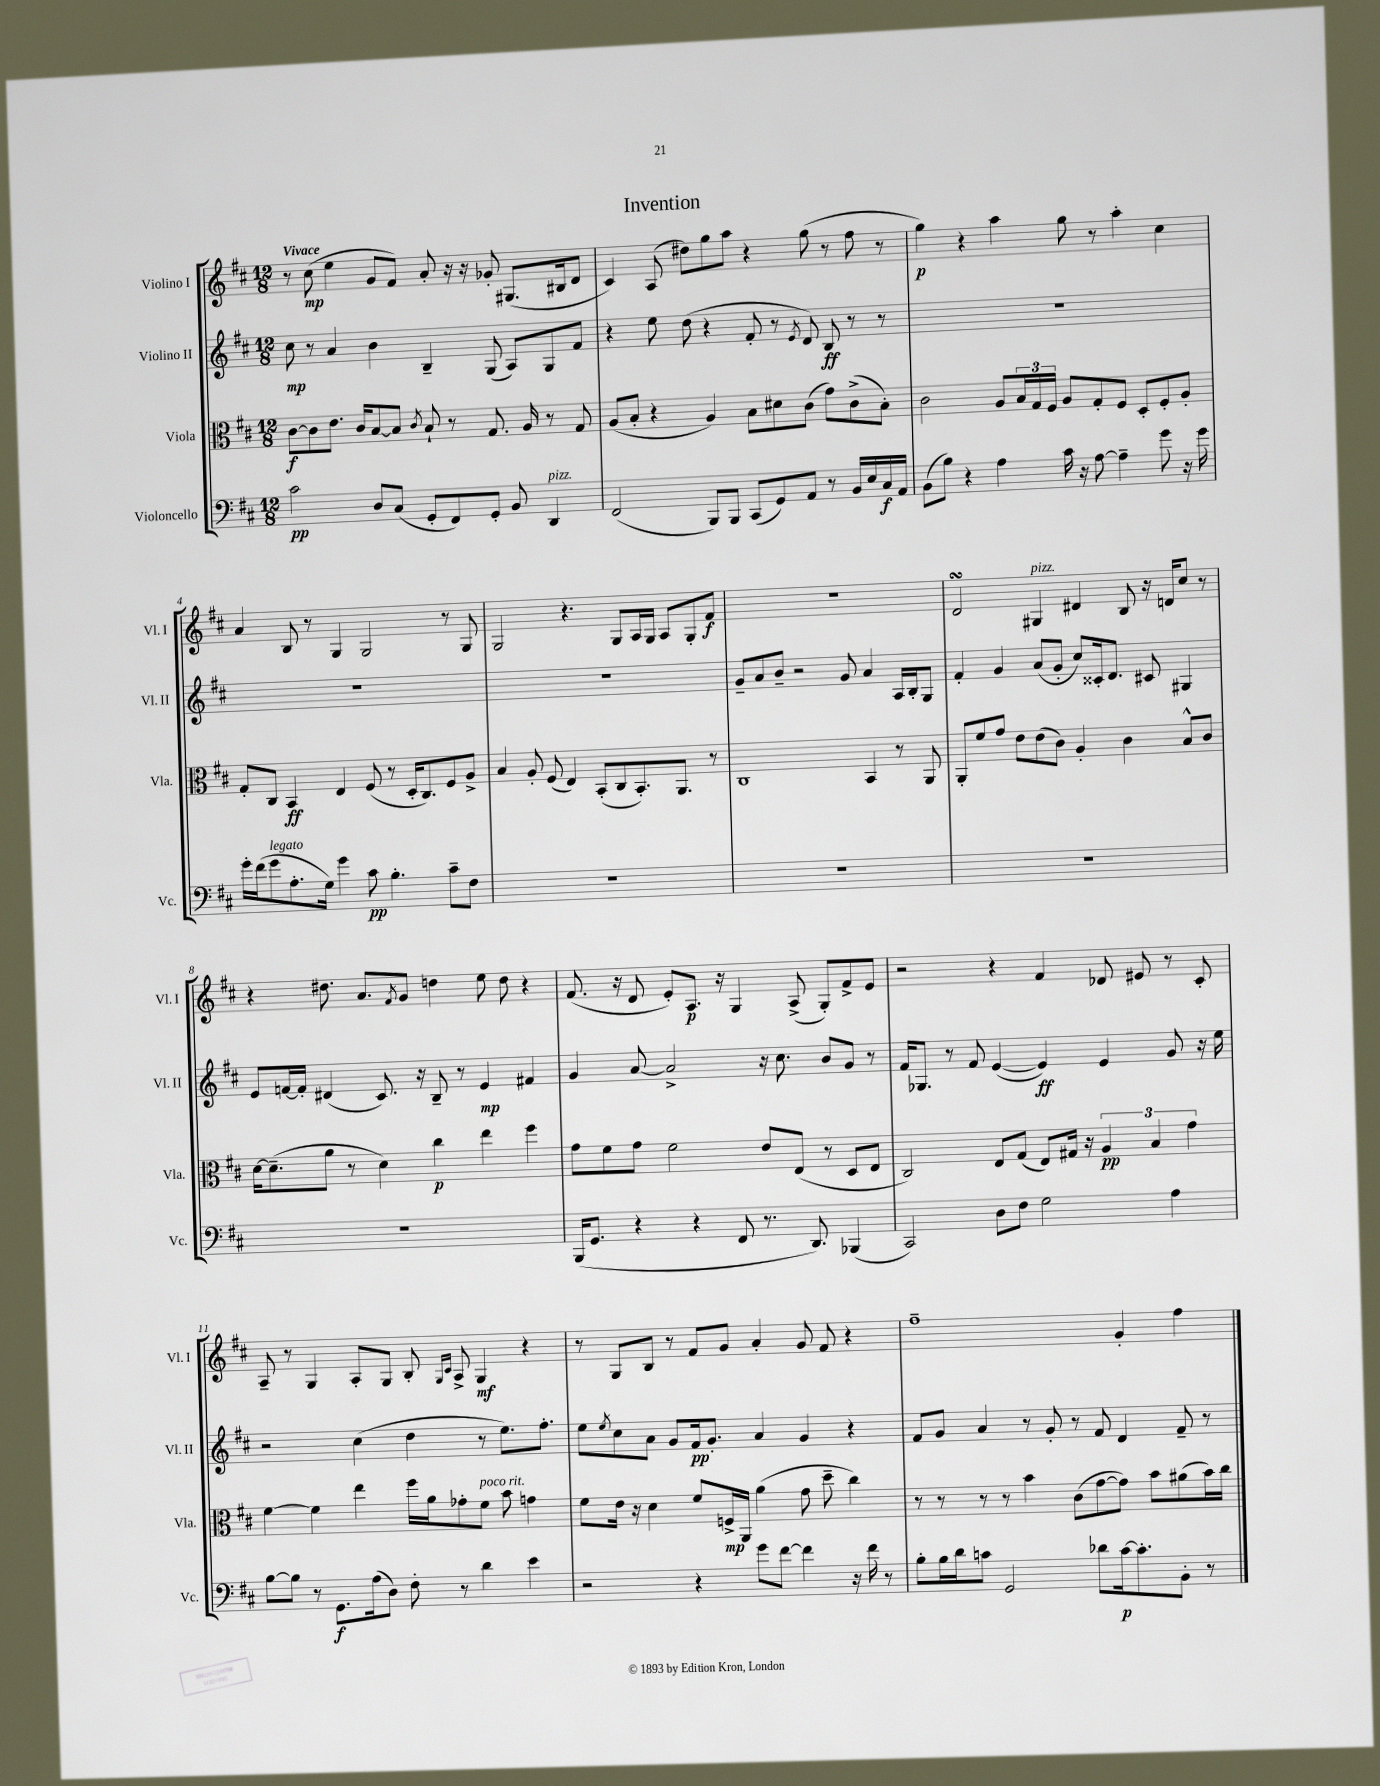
\header { title = "Invention" }
<<
\new StaffGroup <<
\new Staff = "s0" \with { instrumentName = "Violino I" shortInstrumentName = "Vl. I" } {
    \clef treble \key d \major \numericTimeSignature \time 12/8 \tempo "Vivace"
    r8 cis''8\mp( e''4 g'8 fis'8) a'8-. r16 r16 ges'8-. gis8.( bis16 d'8 |
    cis'4) a8( dis''8) g''8 a''8 r4 g''8( r8 fis''8 r8 |
    g''4\p) r4 a''4 g''8 r8 a''4-. cis''4 |
    a'4 b8 r8 g4 g2 r8 g8 |
    g2 r4. g8 a16 g16 a8 g8-. fis'8\f |
    R1. |
    d'2\turn gis4^\markup { \italic "pizz." } dis'4 b8 r16 d'16 cis''8 r8 |
    r4 dis''8. a'8. \acciaccatura { fis'8 } g'8 d''4 e''8 d''8 r4 |
    fis'8.( r16 d'8 e'8-.) a8.\p r16 g4 a8->( g8-.) fis'8-> e'8 |
    r2 r4 fis'4 des'8 eis'8 r8 cis'8-. |
    a8-- r8 g4 a8-. g8 b8-. \grace { g16 cis'16 } a8-> g4\mf r4 |
    r8 g8 b8 r8 fis'8 g'8 a'4-. g'8 fis'8 r4 |
    fis''1-- g'4-. fis''4 \bar "|." |
}
\new Staff = "s1" \with { instrumentName = "Violino II" shortInstrumentName = "Vl. II" } {
    \clef treble \key d \major \numericTimeSignature \time 12/8
    cis''8\mp r8 a'4 b'4 b4-- g8( a8) g8 fis'8 |
    r4 e''8 d''8( r4 fis'8-. r8 \acciaccatura { e'8 } d'8) b8\ff r8 r8 |
    R1. |
    R1. |
    R1. |
    g'8-- a'8 b'8-- r2 g'8 a'4 a16 b16-. g8 |
    fis'4-. g'4 a'8( g'8-. cis''8) cisis'16-. d'8. cis'8 gis4 |
    e'8 f'16~ f'16-. dis'4( cis'8.) r16 b8-- r8 e'4\mp fis'4 |
    g'4 a'8~ a'2-> r16 cis''8. b'8 g'8 r8 |
    fis'16 ges8. r8 fis'8 e'4~( e'4\ff) e'4 g'8 r16 e''16 |
    r2 cis''4( d''4 r8 e''8.) fis''8.-. |
    e''8 \acciaccatura { e''8 } cis''8 a'8 g'8 fis'16\pp g'8.-. a'4 g'4 r4 |
    fis'8 g'8 a'4 r8 g'8-. r8 fis'8 d'4 fis'8-- r8 \bar "|." |
}
\new Staff = "s2" \with { instrumentName = "Viola" shortInstrumentName = "Vla." } {
    \clef alto \key d \major \numericTimeSignature \time 12/8
    cis'8~\f cis'8 e'8. cis'16 b8~ b8 \acciaccatura { cis'8 } b8-! r8 g8. a16 r8 g8 |
    a8( b8-. r4 a4) b8 dis'8 cis'8( g'8) cis'8->( b8-.) |
    cis'2 a8 \tuplet 3/2 { b16 g16 fis16 } a8 g8-. fis8 d8-. fis8-. a8-. |
    g8-. cis8 b,4\ff e4 fis8( r8 d16-. cis8.) fis8 a8-> |
    b4 a8-. fis8( e4) b,8-.( cis8 b,8.-.) a,8. r8 |
    cis1 b,4 r8 a,8 |
    a,8-. fis'8 g'8 e'8 e'8( cis'8) a4-. cis'4 b8-^ cis'8 |
    d'16~ d'8.--( a'8 r8 d'4) cis''4\p e''4 fis''4 |
    g'8 fis'8 g'8 fis'2 e'8 e8( r8 d8 e8 |
    cis2) e8 g8( e8) gis16 r16 \tuplet 3/2 { a4\pp b4 g'4 } |
    fis'4~ fis'4 e''4 fis''16 a'16 ges'8-. fis'8^\markup { \italic "poco rit." } b'8 g'4 |
    fis'8 e'16 r16 d'4 fis'8 f16->\mp a,16 a'4( g'8 d''8-- cis''4) |
    r8 r8 r8 r8 b'4 cis'8( g'8~ g'8) b'8 ais'8( b'16) cis''16 \bar "|." |
}
\new Staff = "s3" \with { instrumentName = "Violoncello" shortInstrumentName = "Vc." } {
    \clef bass \key d \major \numericTimeSignature \time 12/8
    cis'2\pp d8 cis8( g,8-. fis,8) g,8-. b,8 d,4^\markup { \italic "pizz." } |
    fis,2( b,,8) b,,8 cis,8( g,8) a,8 r8 b,16 e16 cis16\f a,16 |
    b,8( b8) r4 a4 cis'16 r16 a8~ a4-- g'8 r16 g'16 |
    g'16-. fis'16( g'8^\markup { \italic "legato" } a8.-. g16) g'4 cis'8\pp b4.-. cis'8-- fis8 |
    R1. |
    R1. |
    R1. |
    R1. |
    b,,16( g,8. r4 r4 fis,8 r8. d,8.) bes,,4( |
    cis,2) d8 fis8 g2 a4 |
    b8~ b8 r8 g,8.\f a16( d8) fis8-. r8 d'4 e'4 |
    r2 r4 g'8 fis'8~ fis'4 r16 fis'16 r8 |
    b8-. b16 d'16 c'8 g,2 des'8 c'16~\p c'8.-. b,8-. r8 \bar "|." |
}
>>
>>
